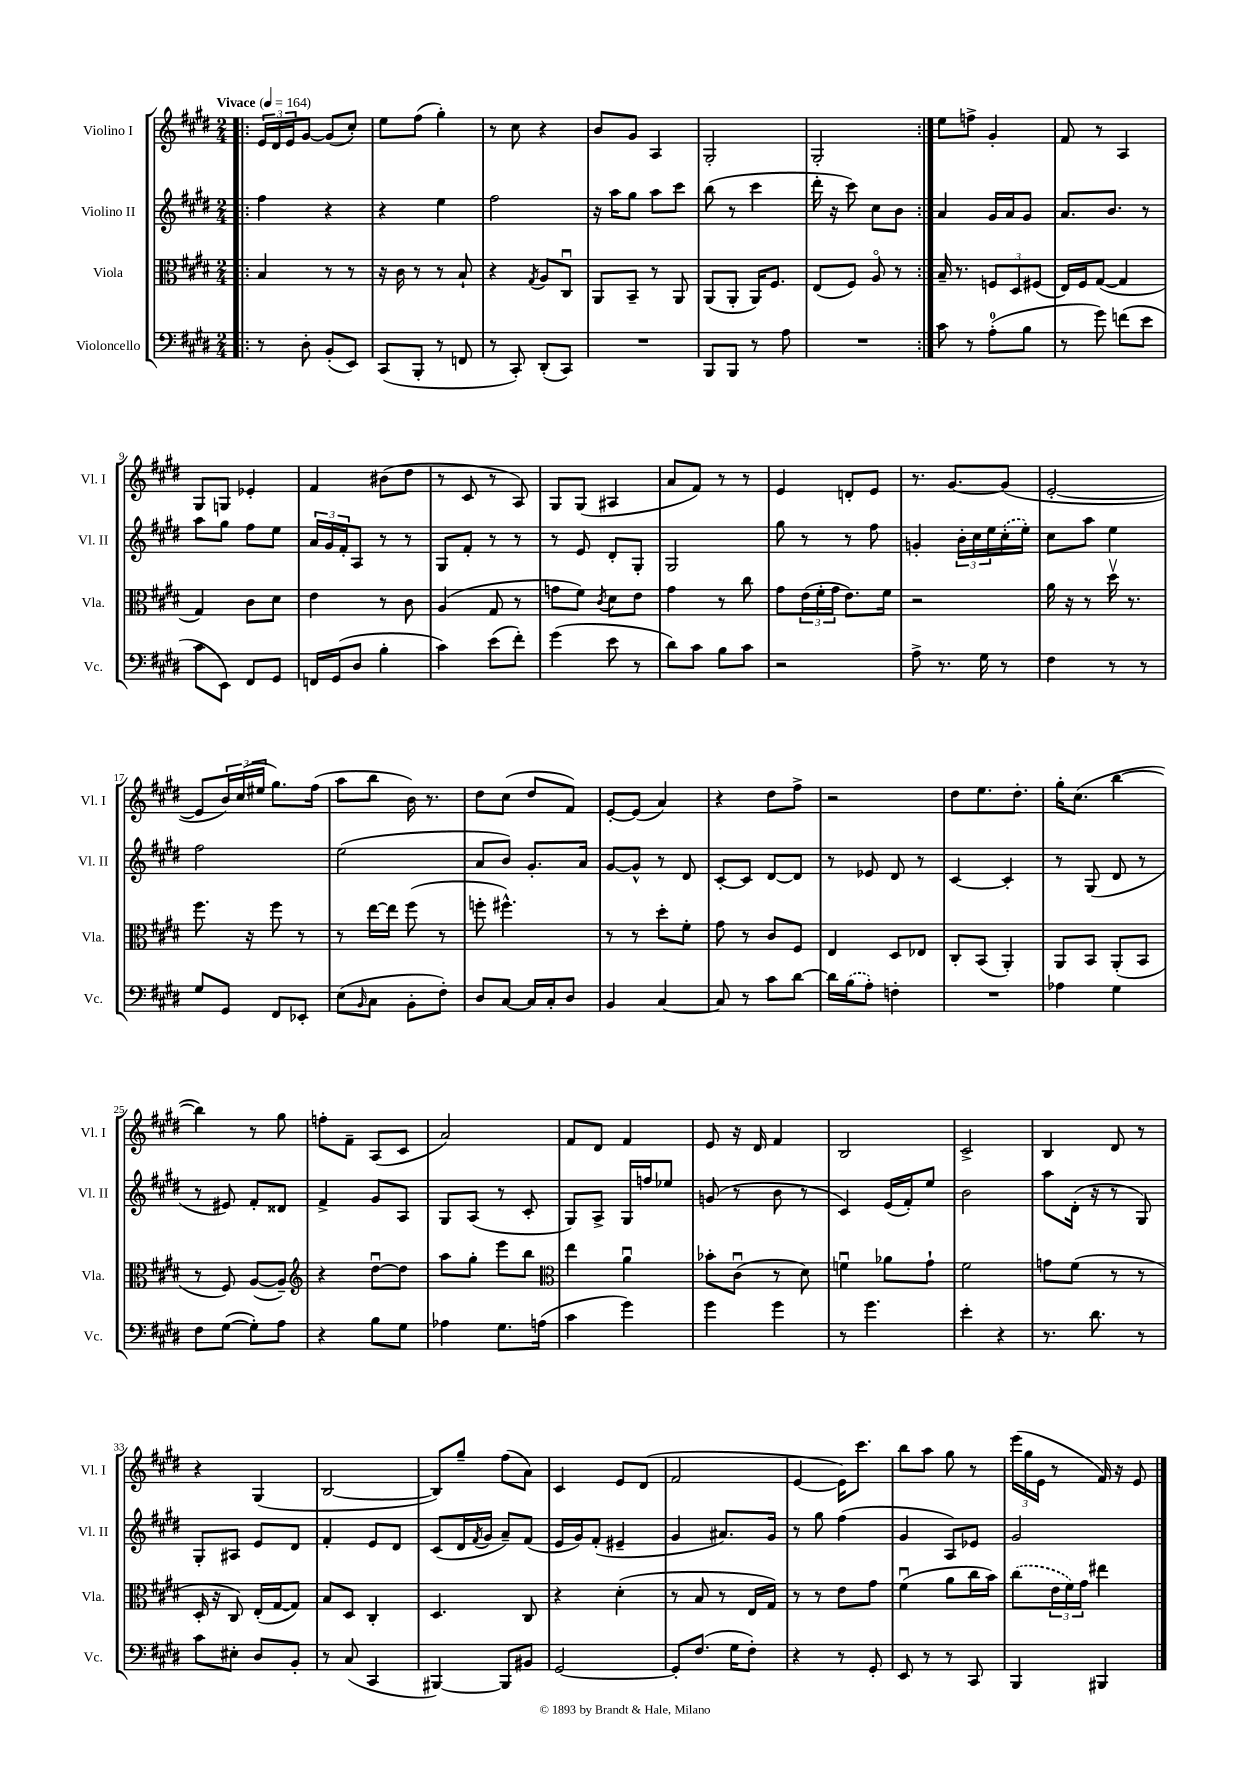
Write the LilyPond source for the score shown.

<<
\new StaffGroup <<
\new Staff = "s0" \with { instrumentName = "Violino I" shortInstrumentName = "Vl. I" } {
    \clef treble \key e \major \numericTimeSignature \time 2/4 \tempo "Vivace" 4 = 164
    \repeat volta 2 { \bar ".|:" \tuplet 3/2 { e'16 dis'16 e'16 } gis'8~ gis'8( cis''8-.) |
    e''8 fis''8( gis''4-.) |
    r8 cis''8 r4 |
    b'8 gis'8 a4 |
    gis2-. |
    gis2-. | }
    e''8 f''8-> gis'4-. |
    fis'8 r8 a4 |
    gis8 g8 ees'4-. |
    fis'4 bis'8( dis''8 |
    r8 cis'8 r8 a8) |
    gis8 gis8( ais4 |
    a'8 fis'8) r8 r8 |
    e'4 d'8-. e'8 |
    r8. gis'8.~ gis'8( |
    e'2~-. |
    e'8 \tuplet 3/2 { b'16) cis''16( eis''16 } gis''8.) fis''16( |
    a''8 b''8 b'16) r8. |
    dis''8 cis''8( dis''8 fis'8) |
    e'8~-. e'8( a'4) |
    r4 dis''8 fis''8-> |
    r2 |
    dis''8 e''8. dis''8.-. |
    gis''16-. cis''8.( b''4~ |
    b''4) r8 gis''8 |
    f''8-. fis'8-- a8( cis'8 |
    a'2) |
    fis'8 dis'8 fis'4 |
    e'8 r16 dis'16 fis'4 |
    b2 |
    cis'2-> |
    b4 dis'8 r8 |
    r4 gis4( |
    b2~ |
    b8) gis''8-- fis''8( a'8) |
    cis'4 e'8 dis'8( |
    fis'2 |
    e'4~ e'16) cis'''8. |
    b''8 a''8 gis''8 r8 |
    \tuplet 3/2 { e'''16( gis''16 e'16 } r8 fis'16) r16 e'8 \bar "|." |
}
\new Staff = "s1" \with { instrumentName = "Violino II" shortInstrumentName = "Vl. II" } {
    \clef treble \key e \major \numericTimeSignature \time 2/4
    \repeat volta 2 { \bar ".|:" fis''4 r4 |
    r4 e''4 |
    fis''2 |
    r16 a''16 gis''8 a''8 cis'''8 |
    b''8( r8 cis'''4 |
    dis'''16-. r16 cis'''8) cis''8 b'8 | }
    a'4 gis'16 a'16 gis'8 |
    a'8. b'8. r8 |
    a''8 gis''8 fis''8 e''8 |
    \tuplet 3/2 { a'16 gis'16 fis'16-. } a8 r8 r8 |
    gis8 fis'8-. r8 r8 |
    r8 e'8 dis'8-. gis8-. |
    gis2 |
    gis''8 r8 r8 fis''8 |
    g'4-. \tuplet 3/2 { b'16-. cis''16 e''16 } \once \slurDashed cis''16-.( e''16-.) |
    cis''8 a''8 e''4 |
    fis''2 |
    e''2( |
    a'8 b'8) gis'8.-. a'16 |
    gis'8~ gis'8-^ r8 dis'8 |
    cis'8~-. cis'8 dis'8~ dis'8 |
    r8 ees'8 dis'8 r8 |
    cis'4~ cis'4-. |
    r8 gis8( dis'8 r8 |
    r8 eis'8) fis'8-. disis'8 |
    fis'4-> gis'8 a8 |
    gis8 a8( r8 cis'8-. |
    gis8) a8-> gis16 f''16 ees''8 |
    g'8( r8 b'8 r8 |
    cis'4) e'16( fis'16-.) e''8 |
    b'2 |
    a''8 dis'16-.( r16 r8 gis8) |
    gis8-. ais8 e'8 dis'8 |
    fis'4-. e'8 dis'8 |
    cis'8( dis'16 \acciaccatura { fis'8 } gis'16 a'8--) fis'8( |
    e'16 gis'16) fis'8-.( eis'4-- |
    gis'4 ais'8.) gis'16 |
    r8 gis''8 fis''4( |
    gis'4 a8) ees'8 |
    gis'2 \bar "|." |
}
\new Staff = "s2" \with { instrumentName = "Viola" shortInstrumentName = "Vla." } {
    \clef alto \key e \major \numericTimeSignature \time 2/4
    \repeat volta 2 { \bar ".|:" b4 r8 r8 |
    r16 cis'16 r8 r8 b8-! |
    r4 \acciaccatura { gis8 } a8 cis8\downbow |
    a,8 b,8-- r8 a,8 |
    a,8( a,8-. a,16) fis8. |
    e8( fis8) a8\flageolet r8 | }
    b16-- r8. \tuplet 3/2 { f8 dis8 fis8( } |
    e16) fis16 gis8~( gis4 |
    gis4) cis'8 dis'8 |
    e'4 r8 cis'8 |
    a4( gis8 r8 |
    g'8 fis'8) \acciaccatura { cis'8 } dis'8 e'8 |
    gis'4 r8 cis''8 |
    gis'8 \tuplet 3/2 { e'16( fis'16-. gis'16 } e'8.) fis'16 |
    r2 |
    a'16 r16 r8 dis''16\upbow r8. |
    fis''8. r16 fis''8 r8 |
    r8 e''16~ e''16 fis''8( r8 |
    f''8-. fis''4.-^) |
    r8 r8 dis''8-. fis'8-. |
    gis'8 r8 cis'8 fis8 |
    e4 dis8 ees8 |
    cis8-. b,8( a,4-.) |
    a,8 b,8 a,8-.( b,8 |
    r8 fis8) a8~( a8--) |
    \clef treble r4 dis''8~\downbow dis''8 |
    a''8 gis''8-. e'''8 b''8 |
    \clef alto e''4 a'4\downbow |
    bes'8-. cis'8\downbow( r8 dis'8) |
    f'4\downbow aes'8 gis'8-! |
    fis'2 |
    g'8 fis'8( r8 r8 |
    dis16-. r16 cis8) e16-.( gis16~ gis8) |
    b8 dis8 cis4-. |
    dis4. cis8 |
    r4 dis'4-.( |
    r8 b8 r8 e16 gis16) |
    r8 r8 e'8 gis'8 |
    fis'4\downbow( a'8 cis''16 b'16) |
    \once \slurDashed cis''8( \tuplet 3/2 { e'16 fis'16) gis'16 } eis''4 \bar "|." |
}
\new Staff = "s3" \with { instrumentName = "Violoncello" shortInstrumentName = "Vc." } {
    \clef bass \key e \major \numericTimeSignature \time 2/4
    \repeat volta 2 { \bar ".|:" r8 dis8-. b,8-.( e,8) |
    cis,8( b,,8-. r8 f,8 |
    r8 cis,8-.) dis,8-.( cis,8) |
    R2 |
    b,,8 b,,8 r8 a8 |
    R2 | }
    cis'8 r8 a8-0-.( b8 |
    r8 gis'8) f'8( e'8 |
    cis'8 e,8) fis,8 gis,8 |
    f,16 gis,16( dis8 b4-. |
    cis'4) e'8( fis'8-.) |
    gis'4( e'8 r8 |
    dis'8) cis'8 b8 cis'8 |
    r2 |
    a8-> r8. gis16 r8 |
    fis4 r8 r8 |
    gis8 gis,8 fis,8 ees,8-. |
    e8( \grace { b,16 } cis8 b,8-. fis8-.) |
    dis8 cis8~ cis16 cis16-. dis8 |
    b,4 cis4~ |
    cis8 r8 cis'8 dis'8~ |
    dis'16 \once \slurDashed b16( a8-.) f4-. |
    R2 |
    aes4 gis4 |
    fis8 gis8~( gis8-.) a8 |
    r4 b8 gis8 |
    aes4 gis8. a16( |
    cis'4 gis'4) |
    gis'4 gis'4 |
    r8 gis'4. |
    e'4-. r4 |
    r8. dis'8. r8 |
    cis'8 eis8-. dis8 b,8-. |
    r8 cis8( cis,4 |
    bis,,4~) bis,,8 bis,8 |
    gis,2~ |
    gis,8-. fis8.( gis16 fis8-.) |
    r4 r8 gis,8-. |
    e,8 r8 r8 cis,8 |
    b,,4 bis,,4 \bar "|." |
}
>>
>>
